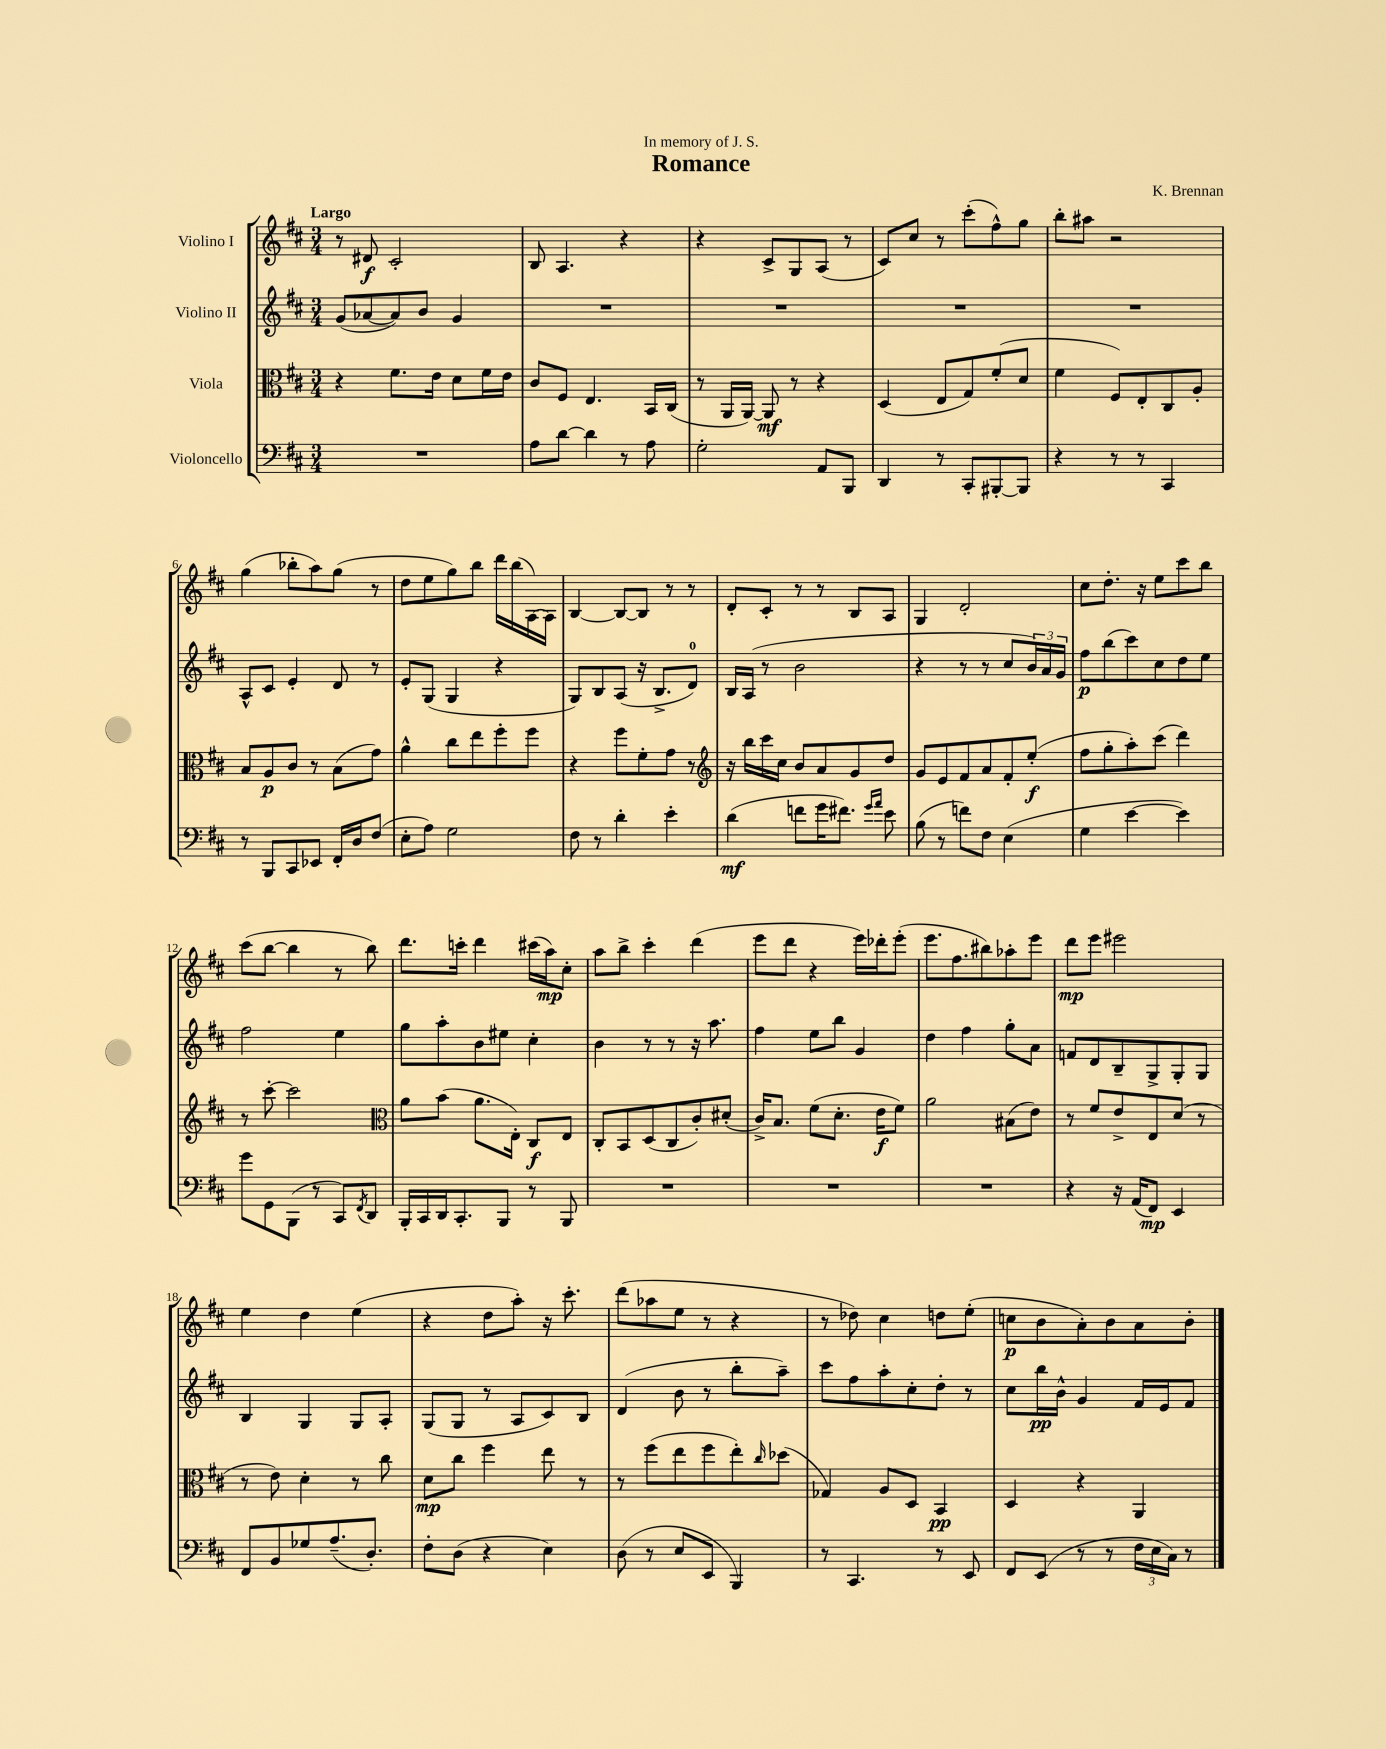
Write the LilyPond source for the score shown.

\header { title = "Romance" composer = "K. Brennan" dedication = "In memory of J. S." }
<<
\new StaffGroup <<
\new Staff = "s0" \with { instrumentName = "Violino I" } {
    \clef treble \key d \major \numericTimeSignature \time 3/4 \tempo "Largo"
    r8 dis'8\f cis'2-. |
    b8 a4. r4 |
    r4 cis'8-> g8 a8( r8 |
    cis'8) cis''8 r8 cis'''8-.( fis''8-^) g''8 |
    b''8-. ais''8 r2 |
    g''4( bes''8-. a''8) g''8( r8 |
    d''8 e''8 g''8) b''8 d'''16 b''16( a16~) a16 |
    b4~ b8~ b8 r8 r8 |
    d'8-. cis'8-. r8 r8 b8 a8 |
    g4 d'2-. |
    cis''8 d''8.-. r16 e''8 cis'''8 b''8 |
    cis'''8( b''8~ b''4 r8 b''8) |
    d'''8. c'''16-. d'''4 cis'''16( a''16\mp) cis''8-. |
    a''8 b''8-> cis'''4-. d'''4( |
    e'''8 d'''8 r4 e'''16) des'''16-. e'''8-.( |
    e'''8. fis''8. bis''8) aes''8-. e'''8 |
    d'''8\mp e'''8 eis'''2 |
    e''4 d''4 e''4( |
    r4 d''8 a''8-.) r16 cis'''8.-. |
    d'''8( aes''8 e''8 r8 r4 |
    r8 des''8) cis''4 d''8 e''8-.( |
    c''8\p b'8 a'8-.) b'8 a'8 b'8-. \bar "|." |
}
\new Staff = "s1" \with { instrumentName = "Violino II" } {
    \clef treble \key d \major \numericTimeSignature \time 3/4
    g'8( aes'8~ aes'8) b'8 g'4 |
    R2. |
    R2. |
    R2. |
    R2. |
    a8-^ cis'8 e'4-. d'8 r8 |
    e'8-. g8( g4 r4 |
    g8) b8 a8( r16 b8.-> d'8-0) |
    b16 a16( r8 b'2 |
    r4 r8 r8 cis''8 \tuplet 3/2 { b'16) a'16 g'16 } |
    fis''8\p b''8( cis'''8) cis''8 d''8 e''8 |
    fis''2 e''4 |
    g''8 a''8-. b'8 eis''8 cis''4-. |
    b'4 r8 r8 r16 a''8. |
    fis''4 e''8 b''8 g'4 |
    d''4 fis''4 g''8-. a'8 |
    f'8 d'8 b8-- g8-> g8-. g8 |
    b4 g4 g8 a8-. |
    g8( g8 r8 a8 cis'8) b8 |
    d'4( b'8 r8 b''8-. a''8--) |
    cis'''8 fis''8 a''8-. cis''8-. d''8-. r8 |
    cis''8 b''16\pp b'16-^ g'4 fis'16 e'16 fis'8 \bar "|." |
}
\new Staff = "s2" \with { instrumentName = "Viola" } {
    \clef alto \key d \major \numericTimeSignature \time 3/4
    r4 fis'8. e'16 d'8 fis'16 e'16 |
    cis'8 fis8 e4. b,16 cis16( |
    r8 a,16 a,16~) a,8\mf r8 r4 |
    d4( e8 g8) fis'8-.( d'8 |
    fis'4 fis8) e8-. cis8 a8-. |
    b8 a8\p cis'8 r8 b8( g'8) |
    a'4-^ cis''8 e''8 fis''8-. fis''8 |
    r4 fis''8 fis'8-. g'8 r8 |
    \clef treble r16 b''16 cis'''16 cis''16 b'8 a'8 g'8 d''8 |
    g'8 e'8 fis'8 a'8 fis'8-. e''8-.\f( |
    fis''8 g''8-. a''8-.) cis'''8( d'''4) |
    r8 cis'''8~-. cis'''2 |
    \clef alto a'8 b'8( a'8. e16-.) cis8\f e8 |
    cis8-. b,8 d8( cis8 cis'8-.) dis'8-.( |
    cis'16->) b8. fis'8( d'8.-. e'16\f fis'8) |
    a'2 bis8( e'8) |
    r8 fis'8 e'8-> e8 d'8( r8 |
    r8 e'8) d'4-. r8 cis''8 |
    d'8\mp cis''8 fis''4 e''8 r8 |
    r8 fis''8( e''8 fis''8 e''8-.) \grace { cis''16 } des''8( |
    ges4) a8 d8 b,4\pp |
    d4 r4 a,4 \bar "|." |
}
\new Staff = "s3" \with { instrumentName = "Violoncello" } {
    \clef bass \key d \major \numericTimeSignature \time 3/4
    R2. |
    a8 d'8~ d'4 r8 a8 |
    g2-. a,8 b,,8 |
    d,4 r8 cis,8-. bis,,8~-. bis,,8 |
    r4 r8 r8 cis,4 |
    r8 b,,8 cis,8 ees,8 fis,16-. d16 fis8( |
    e8-. a8) g2 |
    fis8 r8 d'4-. e'4-. |
    d'4\mf( f'8 g'16 fis'8.) \grace { g'16 a'16 } e'8 |
    b8( r8 f'8) fis8 e4( |
    g4 e'4~ e'4) |
    g'8 g,8 b,,8( r8 cis,8) \acciaccatura { fis,8 } d,8 |
    b,,16-. cis,16 d,16 cis,8.-. b,,8 r8 b,,8 |
    R2. |
    R2. |
    R2. |
    r4 r16 a,16( fis,8\mp) e,4 |
    fis,8 b,8 ges8 a8.--( d8.-.) |
    fis8-. d8( r4 e4) |
    d8( r8 e8 e,8 b,,4) |
    r8 cis,4. r8 e,8 |
    fis,8 e,8( r8 r8 \tuplet 3/2 { fis16 e16 cis16) } r8 \bar "|." |
}
>>
>>
